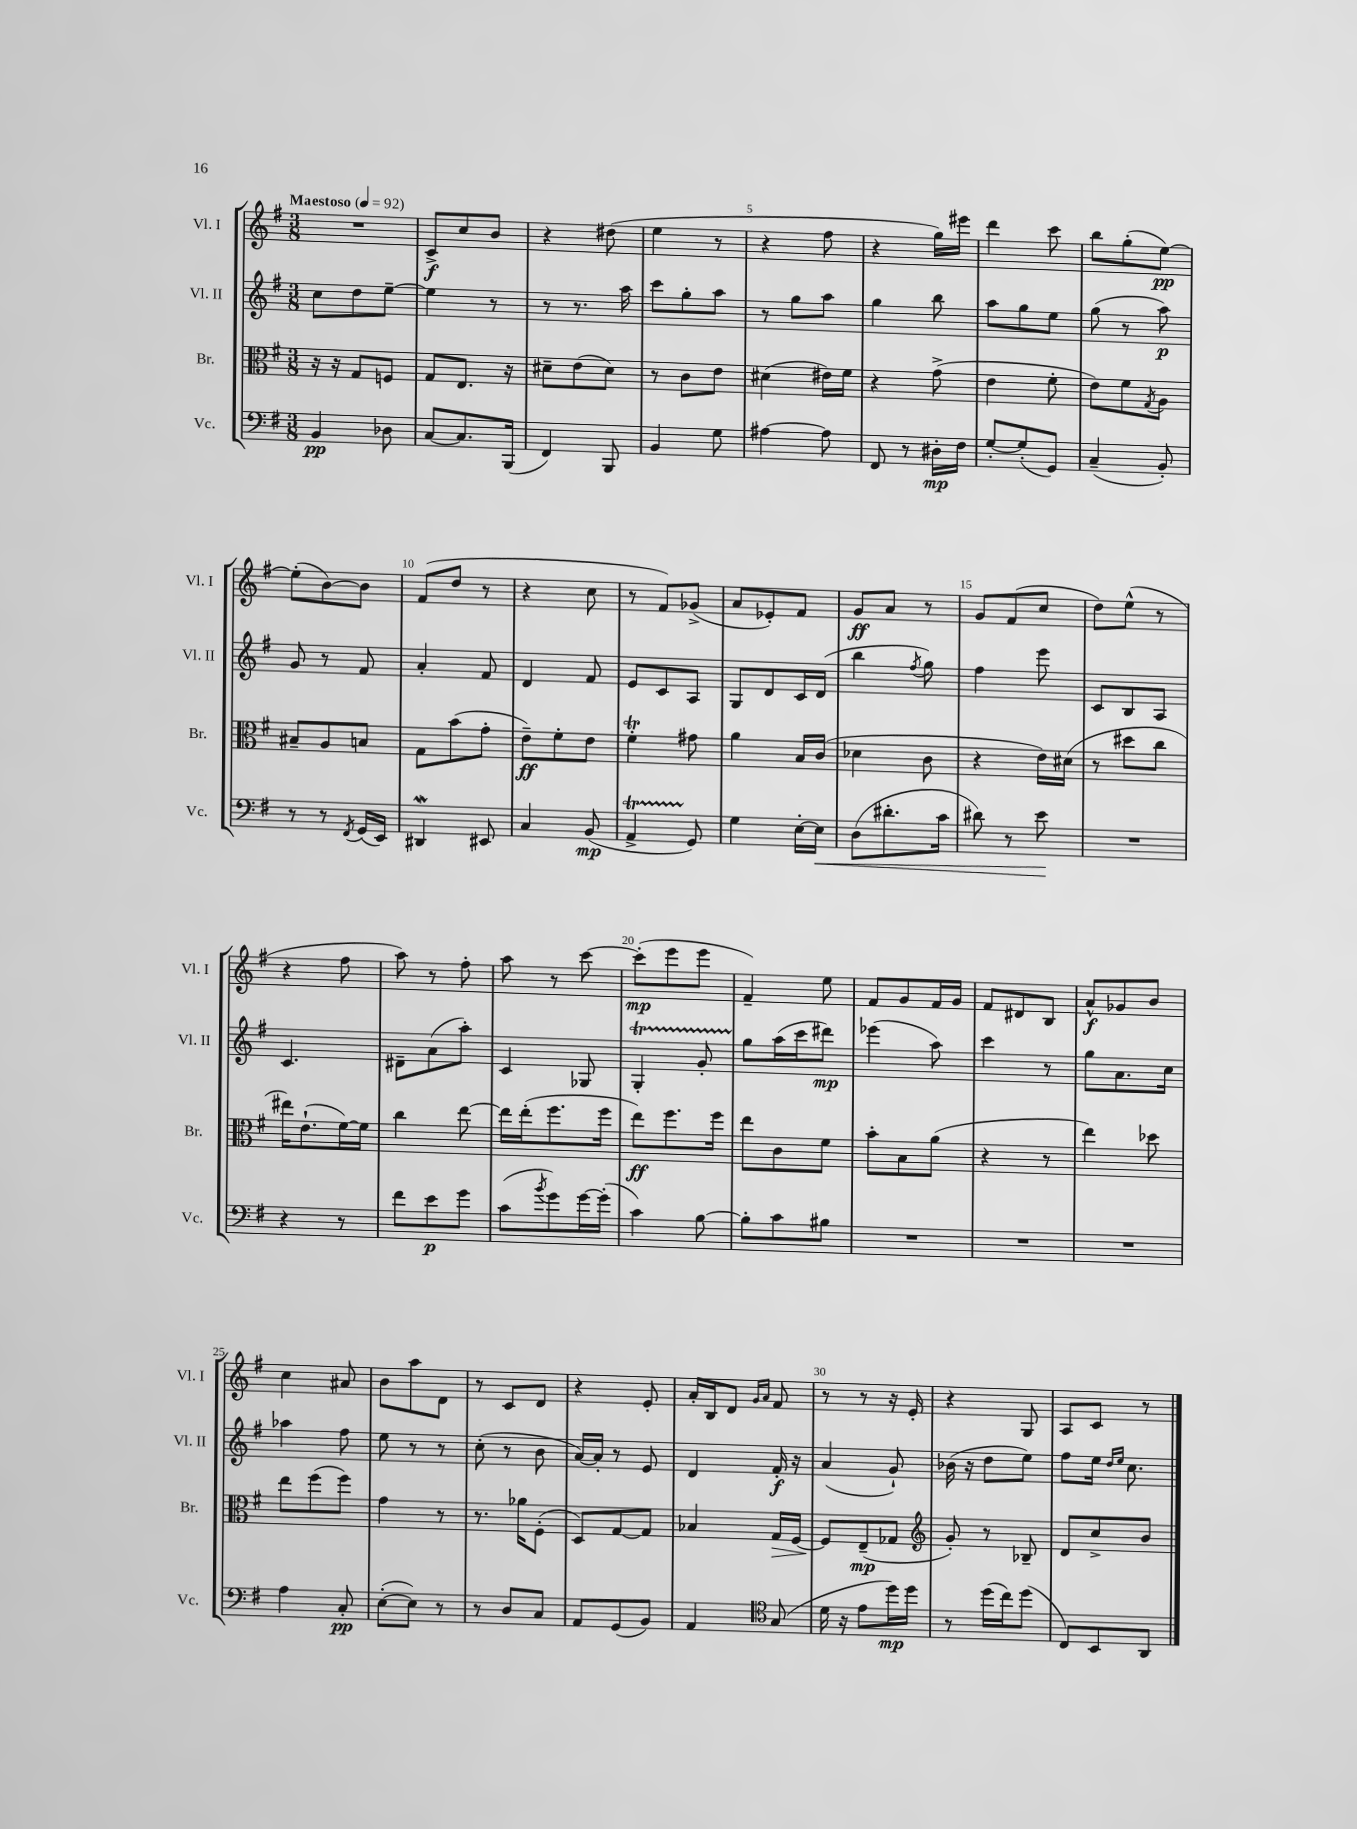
<<
\new StaffGroup <<
\new Staff = "s0" \with { instrumentName = "Vl. I" shortInstrumentName = "Vl. I" } {
    \clef treble \key g \major \numericTimeSignature \time 3/8 \tempo "Maestoso" 4 = 92
    R4. |
    c'8->\f c''8 b'8 |
    r4 dis''8( |
    e''4 r8 |
    r4 fis''8 |
    r4 g''16) eis'''16 |
    d'''4 c'''8 |
    b''8 g''8-.( e''8~\pp) |
    e''8-.( b'8~) b'8 |
    fis'8( d''8 r8 |
    r4 c''8 |
    r8 fis'8) ges'8->( |
    a'8 ees'8-.) fis'8 |
    g'8\ff a'8 r8 |
    g'8 fis'8( c''8 |
    d''8) e''8-^( r8 |
    r4 fis''8 |
    a''8) r8 fis''8-. |
    a''8 r8 c'''8~ |
    c'''8-.\mp( e'''8 e'''8 |
    fis'4--) e''8 |
    fis'8 g'8 fis'16 g'16 |
    fis'8 dis'8 b8 |
    a'8-^\f ges'8 b'8 |
    c''4 ais'8 |
    b'8 a''8 d'8 |
    r8 c'8 d'8 |
    r4 e'8-. |
    a'16-. b16 d'8 \grace { g'16 a'16 } fis'8 |
    r8 r8 r16 e'16-. |
    r4 g8 |
    a8 c'8 r8 \bar "|." |
}
\new Staff = "s1" \with { instrumentName = "Vl. II" shortInstrumentName = "Vl. II" } {
    \clef treble \key g \major \numericTimeSignature \time 3/8
    c''8 d''8 e''8~-- |
    e''4 r8 |
    r8 r8. a''16 |
    c'''8 g''8-. a''8 |
    r8 g''8 a''8 |
    g''4 b''8 |
    a''8 g''8 e''8 |
    g''8( r8 a''8\p) |
    g'8 r8 fis'8 |
    a'4-. fis'8 |
    d'4 fis'8 |
    e'8 c'8 a8 |
    g8 d'8 c'16 d'16( |
    b''4 \acciaccatura { fis''8 } g''8) |
    fis''4 e'''8 |
    c'8 b8 a8 |
    c'4. |
    dis'8-- a'8( a''8-.) |
    c'4 ges8 |
    g4-.\startTrillSpan g'8-. |
    g''8\stopTrillSpan a''16( c'''16 dis'''8\mp) |
    ees'''4( a''8) |
    c'''4 r8 |
    g''8 a'8. c''16 |
    aes''4 fis''8 |
    e''8 r8 r8 |
    c''8-.( r8 b'8 |
    a'16~) a'16-. r8 e'8 |
    d'4 fis'16-.\f r16 |
    a'4( g'8-!) |
    bes'16( r16 d''8 e''8) |
    fis''8 e''16 \grace { d''16 e''16 } c''8. \bar "|." |
}
\new Staff = "s2" \with { instrumentName = "Br." shortInstrumentName = "Br." } {
    \clef alto \key g \major \numericTimeSignature \time 3/8
    r16 r16 g8 f8 |
    g8 e8. r16 |
    dis'8-- e'8( dis'8) |
    r8 c'8 e'8 |
    dis'4( eis'16) fis'16 |
    r4 g'8->( |
    e'4 fis'8-. |
    e'8) fis'8 \acciaccatura { g8 } a8 |
    bis8-- a8 b8 |
    g8 b'8( g'8-. |
    e'8--\ff) fis'8-. e'8 |
    fis'4-.\trill gis'8 |
    a'4 b16 c'16( |
    des'4 c'8 |
    r4 e'16) dis'16( |
    r8 dis''8 c''8 |
    eis''16) e'8.-!( fis'16~) fis'16 |
    c''4 e''8~ |
    e''16 e''16-.( fis''8. fis''16 |
    e''8\ff) fis''8. fis''16 |
    e''8 c'8 fis'8 |
    b'8-. b8 a'8( |
    r4 r8 |
    e''4) des''8 |
    e''8 fis''8( fis''8) |
    g'4 r8 |
    r8. aes'16 fis8-.( |
    d8) g8~ g8 |
    bes4 g16\> fis16~ |
    fis8\! e8--\mp( ges8 |
    \clef treble g'8-.) r8 bes8-- |
    d'8 c''8-> b'8 \bar "|." |
}
\new Staff = "s3" \with { instrumentName = "Vc." shortInstrumentName = "Vc." } {
    \clef bass \key g \major \numericTimeSignature \time 3/8
    b,4\pp des8 |
    c8~ c8. b,,16( |
    fis,4) b,,8 |
    b,4 g8 |
    ais4~ ais8 |
    fis,8 r8 dis16-.\mp fis16 |
    g8~-. g8-.( g,8) |
    c4--( b,8-.) |
    r8 r8 \acciaccatura { fis,8 } g,16( e,16) |
    dis,4\mordent eis,8 |
    c4 b,8\mp( |
    a,4->\startTrillSpan g,8\stopTrillSpan) |
    g4 e16~-. e16\< |
    d8( dis'8.-. c'16 |
    dis'8) r8 e'8\! |
    R4. |
    r4 r8 |
    fis'8 e'8\p g'8 |
    c'8( \acciaccatura { b'8 } g'8) g'16~ g'16-.( |
    c'4) b8~ |
    b8-. c'8 bis8 |
    R4. |
    R4. |
    R4. |
    a4 c8-.\pp |
    e8~-.( e8) r8 |
    r8 d8 c8 |
    a,8 g,8( b,8) |
    a,4 \clef tenor g8( |
    d'16 r16 e'8 d''16\mp) d''16 |
    r8 d''16( c''16) d''8( |
    c8) b,8 a,8 \bar "|." |
}
>>
>>
\layout { \context { \Score \override BarNumber.break-visibility = ##(#f #t #t) barNumberVisibility = #(every-nth-bar-number-visible 5) } }
